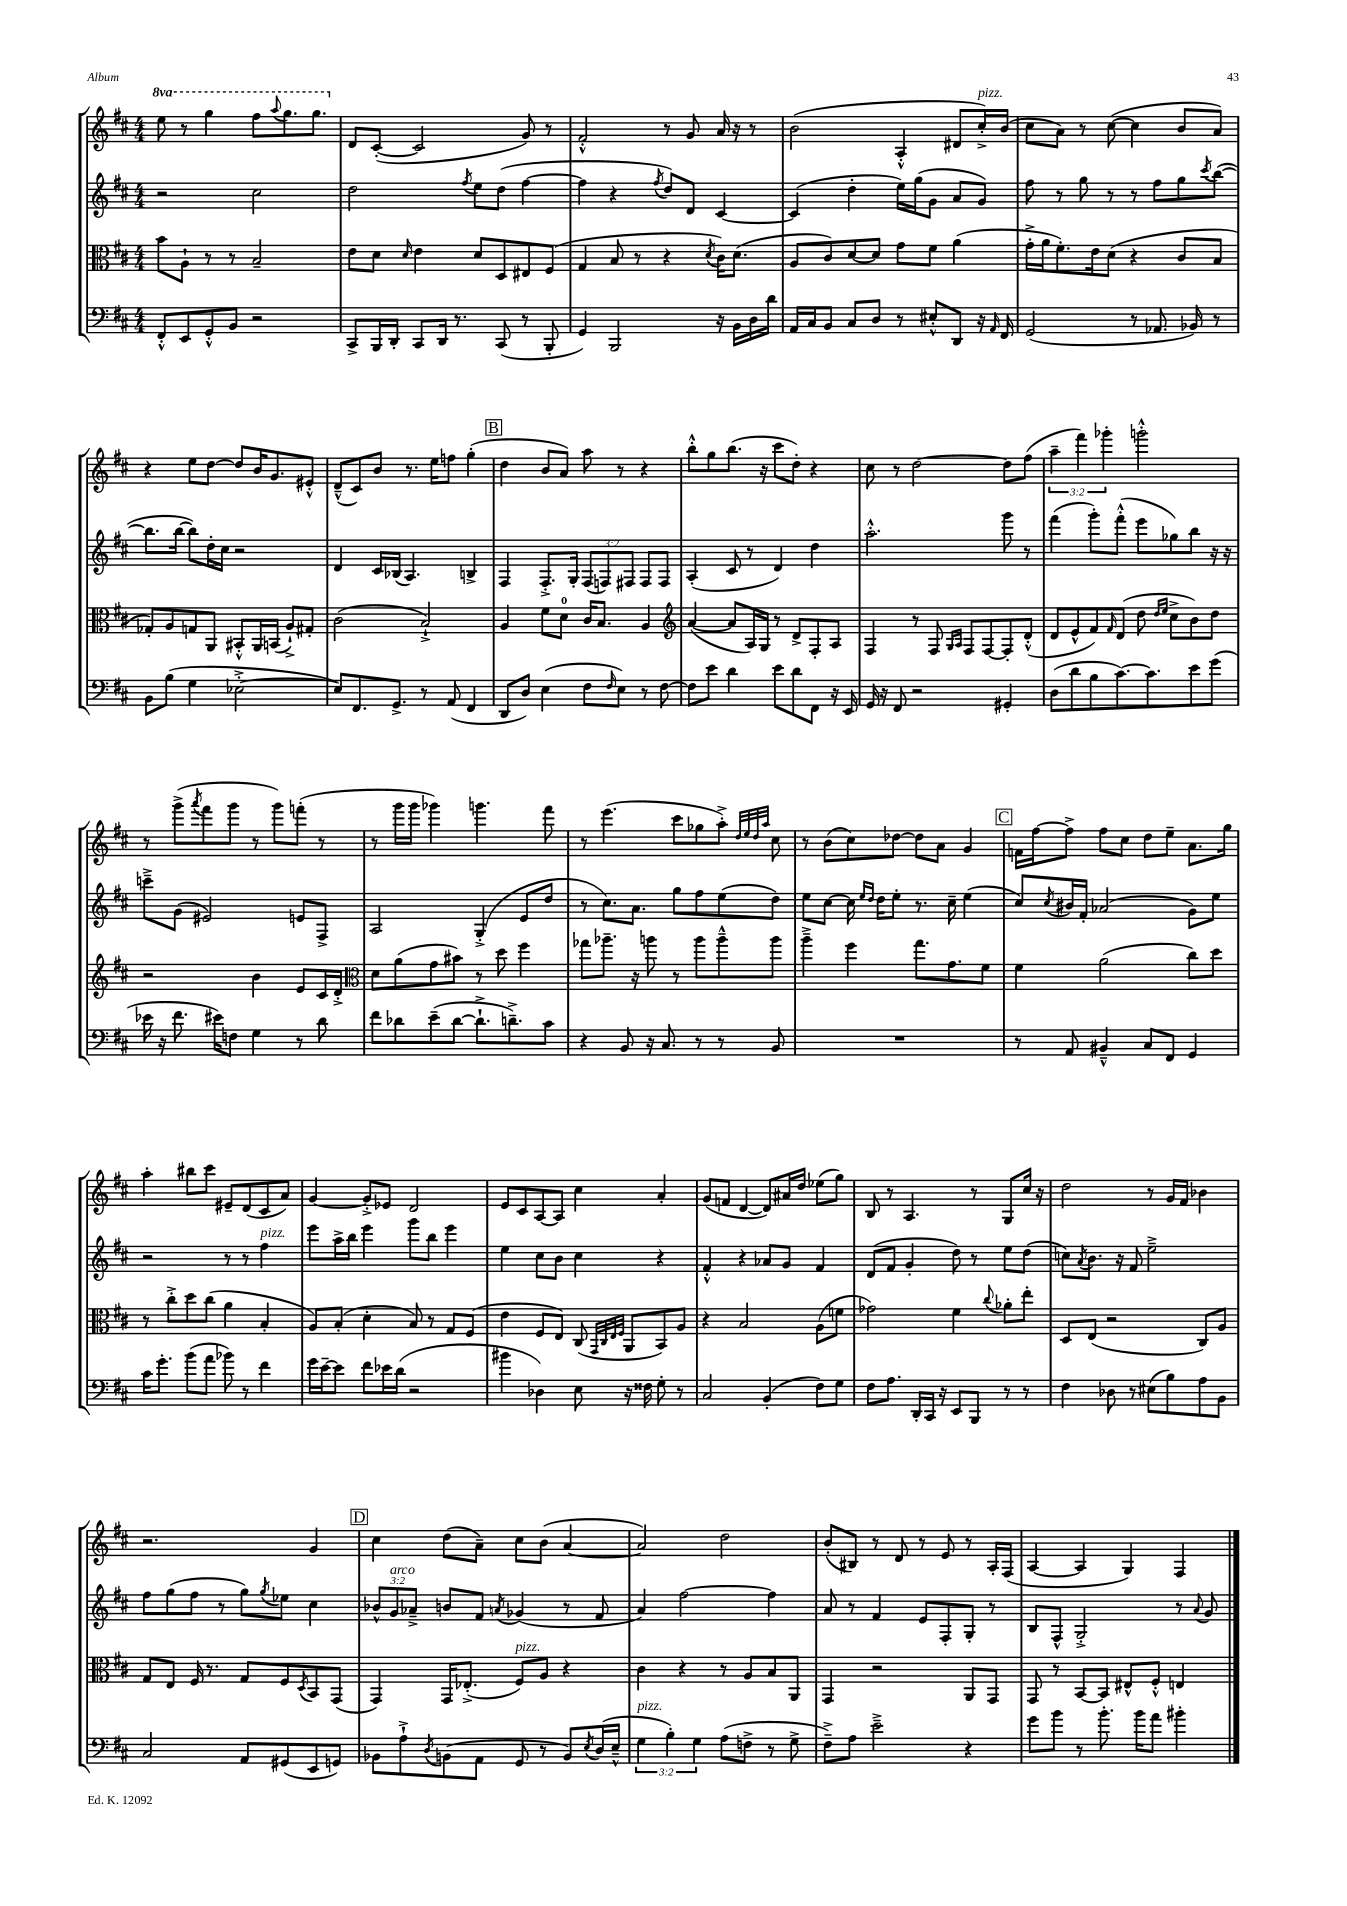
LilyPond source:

<<
\new StaffGroup <<
\new Staff = "s0" {
    \clef treble \key d \major \numericTimeSignature \time 4/4 \override Staff.TupletNumber.text = #tuplet-number::calc-fraction-text \set Staff.ottavationMarkups = #ottavation-simple-ordinals
    \ottava #1 e'''8 r8 g'''4 fis'''8 \appoggiatura { a'''8 } g'''8. g'''8. \ottava #0 |
    d'8 cis'8~-.( cis'2 g'8) r8 |
    fis'2-.-^ r8 g'8 a'16 r16 r8 |
    b'2( a4-.-^ dis'8 cis''16-.->^\markup { \italic "pizz." }) b'16( |
    cis''8 a'8) r8 cis''8~( cis''4 b'8 a'8) |
    r4 e''8 d''8~ d''8 b'16 g'8. eis'8-.-^ |
    d'8---^( cis'8) b'8 r8. e''16 f''8 g''4-.( |
    \mark \markup { \box "B" } d''4 b'8 a'8) a''8 r8 r4 |
    b''8-.-^ g''8 b''8.( r16 cis'''8 d''8-.) r4 |
    cis''8 r8 d''2~ d''8 fis''8( |
    \tuplet 3/2 { a''4-- fis'''4) ges'''4-. } g'''2-.-^ |
    r8 g'''8->( \acciaccatura { a'''8 } fis'''8 g'''8 r8 g'''8) f'''8-.( r8 |
    r8 g'''16 g'''16 ges'''4) g'''4. fis'''8 |
    r8 e'''4.( cis'''8 ges''8 a''8-.->) \grace { d''32 e''32 d''32 a''32 } cis''8 |
    r8 b'8( cis''8) des''8~ des''8 a'8 g'4 |
    \mark \markup { \box "C" } f'16 fis''16~ fis''8-> fis''8 cis''8 d''8 e''8-- a'8. g''16 |
    a''4-. bis''8 cis'''8 eis'8-- d'8( cis'8 a'8) |
    g'4~ g'8-.-> ees'8 d'2 |
    e'8 cis'8 a8~ a8 cis''4 a'4-. |
    g'8( f'8 d'4~ d'8) ais'16 d''16 ees''8( g''8) |
    b8 r8 a4. r8 g8 cis''16 r16 |
    d''2 r8 g'16 fis'16 bes'4 |
    r2. g'4 |
    \mark \markup { \box "D" } cis''4 d''8( a'8--) cis''8 b'8( a'4~ |
    a'2) d''2 |
    b'8-.( bis8) r8 d'8 r8 e'8 r8 a16-. fis16( |
    a4~ a4 g4) fis4 \bar "|." |
}
\new Staff = "s1" {
    \clef treble \key d \major \numericTimeSignature \time 4/4 \override Staff.TupletNumber.text = #tuplet-number::calc-fraction-text
    r2 cis''2 |
    d''2 \acciaccatura { fis''8 } e''8 d''8( fis''4~ |
    fis''4 r4 \acciaccatura { fis''8 } d''8) d'8 cis'4~ |
    cis'4( d''4-. e''16) g''16( g'8 a'8 g'8) |
    fis''8 r8 g''8 r8 r8 fis''8 g''8 \acciaccatura { cis'''8 } b''8~( |
    b''8. b''16~ b''8) d''16-. cis''16 r2 |
    d'4 cis'16 bes16( a4.) b4-> |
    \mark \markup { \box "B" } fis4 fis8.-.-> g16-. \tuplet 3/2 { fis8( f8) fis8 } fis8 fis8 |
    a4-.( cis'8 r8 d'4) d''4 |
    a''2.-.-^ g'''8 r8 |
    fis'''4( g'''8-.) fis'''8-.-^( e'''8 ges''8) b''8 r16 r16 |
    c'''8---> g'8( eis'2) e'8 fis8-> |
    a2 g4-.->( e'8 d''8 |
    r8 cis''8.) a'8. g''8 fis''8 e''8( d''8) |
    e''8 cis''8~ cis''16 \grace { e''16 d''16 } d''16 e''8-. r8. cis''16-- e''4( |
    \mark \markup { \box "C" } cis''8) \acciaccatura { cis''8 } bis'16 fis'16-. aes'2( g'8) e''8 |
    r2 r8 r8 fis''4^\markup { \italic "pizz." } |
    e'''8 a''16-> b''16 e'''4 g'''8 b''8 e'''4 |
    e''4 cis''8 b'8 cis''4 r4 |
    fis'4-.-^ r4 aes'8 g'8 fis'4 |
    d'8( fis'8 g'4-. d''8) r8 e''8 d''8( |
    c''8) \acciaccatura { a'8 } b'8. r16 fis'8 e''2---> |
    fis''8 g''8( fis''8 r8 g''8) \acciaccatura { g''8 } ees''8 cis''4 |
    \mark \markup { \box "D" } \tuplet 3/2 { bes'8-^ g'8^\markup { \italic "arco" } aes'8---> } b'8 fis'8 \acciaccatura { a'8 } ges'4( r8 fis'8 |
    a'4) fis''2~ fis''4 |
    a'8 r8 fis'4 e'8 fis8-. g8-. r8 |
    b8 fis8-^ g2-.-> r8 \appoggiatura { a'8 } g'8 \bar "|." |
}
\new Staff = "s2" {
    \clef alto \key d \major \numericTimeSignature \time 4/4
    b'8 a8-! r8 r8 b2-- |
    e'8 d'8 \grace { d'16 } e'4 d'8 d8 eis8 fis8( |
    g4 b8 r8 r4 \acciaccatura { d'8 } cis'16) d'8.( |
    a8 cis'8) d'8~ d'8 g'8 fis'8 a'4( |
    g'16-.-> a'16 fis'8.-.) e'16 d'8( r4 cis'8 b8 |
    ges8-.) a8 g8 a,8 bis,8-.-^ a,16 b,16( a8-!->) gis8-. |
    cis'2( b2-!->) |
    \mark \markup { \box "B" } a4 fis'8 d'8-0 cis'16 b8. a4 |
    \clef treble a'4~( a'8 a16) g16 r8 d'8-> fis8-. a8 |
    fis4 r8 fis8 \grace { g16 a16 } fis8 fis8~ fis8-. d'8-.-^( |
    d'8 e'8-^ fis'8) \grace { fis'16 } d'8( d''8 \grace { d''16 e''16 } cis''8-> b'8) d''8 |
    r2 b'4 e'8 cis'16 d'16-.-> |
    \clef alto d'8 a'8( g'8 bis'8) r8 d''8 fis''4 |
    ges''8 aes''8.-- r16 a''8 r8 a''8 a''8---^ a''8 |
    a''4---> fis''4 g''8. g'8. fis'8 |
    \mark \markup { \box "C" } fis'4 a'2( cis''8) d''8 |
    r8 cis''8-.-> d''8 cis''8( a'4 b4-. |
    a8) b8-.( d'4-. b8) r8 g8 fis8( |
    e'4 fis8 e8) cis8( \grace { g,32 cis32 e32 fis32 } a,8 b,8) a8 |
    r4 b2 a8( f'8 |
    ges'2) fis'4 \appoggiatura { cis''8 } aes'8-. e''8-. |
    d8 e8( r2 cis8) a8 |
    g8 e8 fis16 r8. g8 fis8 \acciaccatura { d8 } b,8 g,8( |
    \mark \markup { \box "D" } g,4) g,16 ees8.-.->( fis8^\markup { \italic "pizz." }) a8 r4 |
    cis'4 r4 r8 a8 b8 a,8 |
    g,4 r2 a,8 g,8 |
    g,8 r8 b,8~ b,8 eis8-^ fis8-.-^ e4 \bar "|." |
}
\new Staff = "s3" {
    \clef bass \key d \major \numericTimeSignature \time 4/4 \override Staff.TupletNumber.text = #tuplet-number::calc-fraction-text
    fis,8-.-^ e,8 g,8-.-^ b,8 r2 |
    cis,8-> b,,16 d,16-. cis,8 d,16 r8. cis,8( r8 b,,8-. |
    g,4) b,,2 r16 b,16 d16 d'16 |
    a,16 cis16 b,8 cis8 d8 r8 eis8-.-^ d,8 r16 \grace { a,16 } fis,16 |
    g,2( r8 aes,8. bes,16) r8 |
    b,8 b8( g4 ees2~-.-> |
    ees8) fis,8. g,8.-> r8 a,8( fis,4 |
    \mark \markup { \box "B" } d,8 d8) e4( fis8 \grace { fis16 } e8) r8 fis8~ |
    fis8 e'8 d'4 e'8 d'8 fis,8 r16 e,16 |
    g,16 r16 fis,8 r2 gis,4-. |
    d8( d'8 b8 cis'8.~) cis'8. e'8 g'8( |
    ees'16 r16 fis'8. eis'16) f8 g4 r8 d'8 |
    fis'8 des'8 e'8--( des'8~ des'8.-!-> d'8.--->) cis'8 |
    r4 b,8 r16 cis8. r8 r8 b,8 |
    R1 |
    \mark \markup { \box "C" } r8 a,8 bis,4---^ cis8 fis,8 g,4 |
    cis'16 g'8.-. b'8( a'8 bes'8) r8 fis'4 |
    g'16 e'16~-- e'8 fis'8 ees'16 d'16( r2 |
    bis'4 des4) e8 r16 fisis16 g8-. r8 |
    cis2 b,4-.( fis8) g8 |
    fis8 a8. d,16-. cis,16 r16 e,8 b,,8 r8 r8 |
    fis4 des8 r8 eis8( b8) a8 b,8 |
    cis2 a,8 gis,8( e,8 g,8) |
    \mark \markup { \box "D" } bes,8 a8-!-> \acciaccatura { d8 } b,8( a,8 g,8 r8 b,8) \acciaccatura { e8 } d16( e16---^ |
    \tuplet 3/2 { g4^\markup { \italic "pizz." } b4-.) g4 } a8( f8-> r8 g8-> |
    fis8--->) a8 e'2---> r4 |
    g'8 b'8 r8 b'8.-. b'16 a'8 bis'4-. \bar "|." |
}
>>
>>
\layout { \context { \Score \remove "Bar_number_engraver" } }
